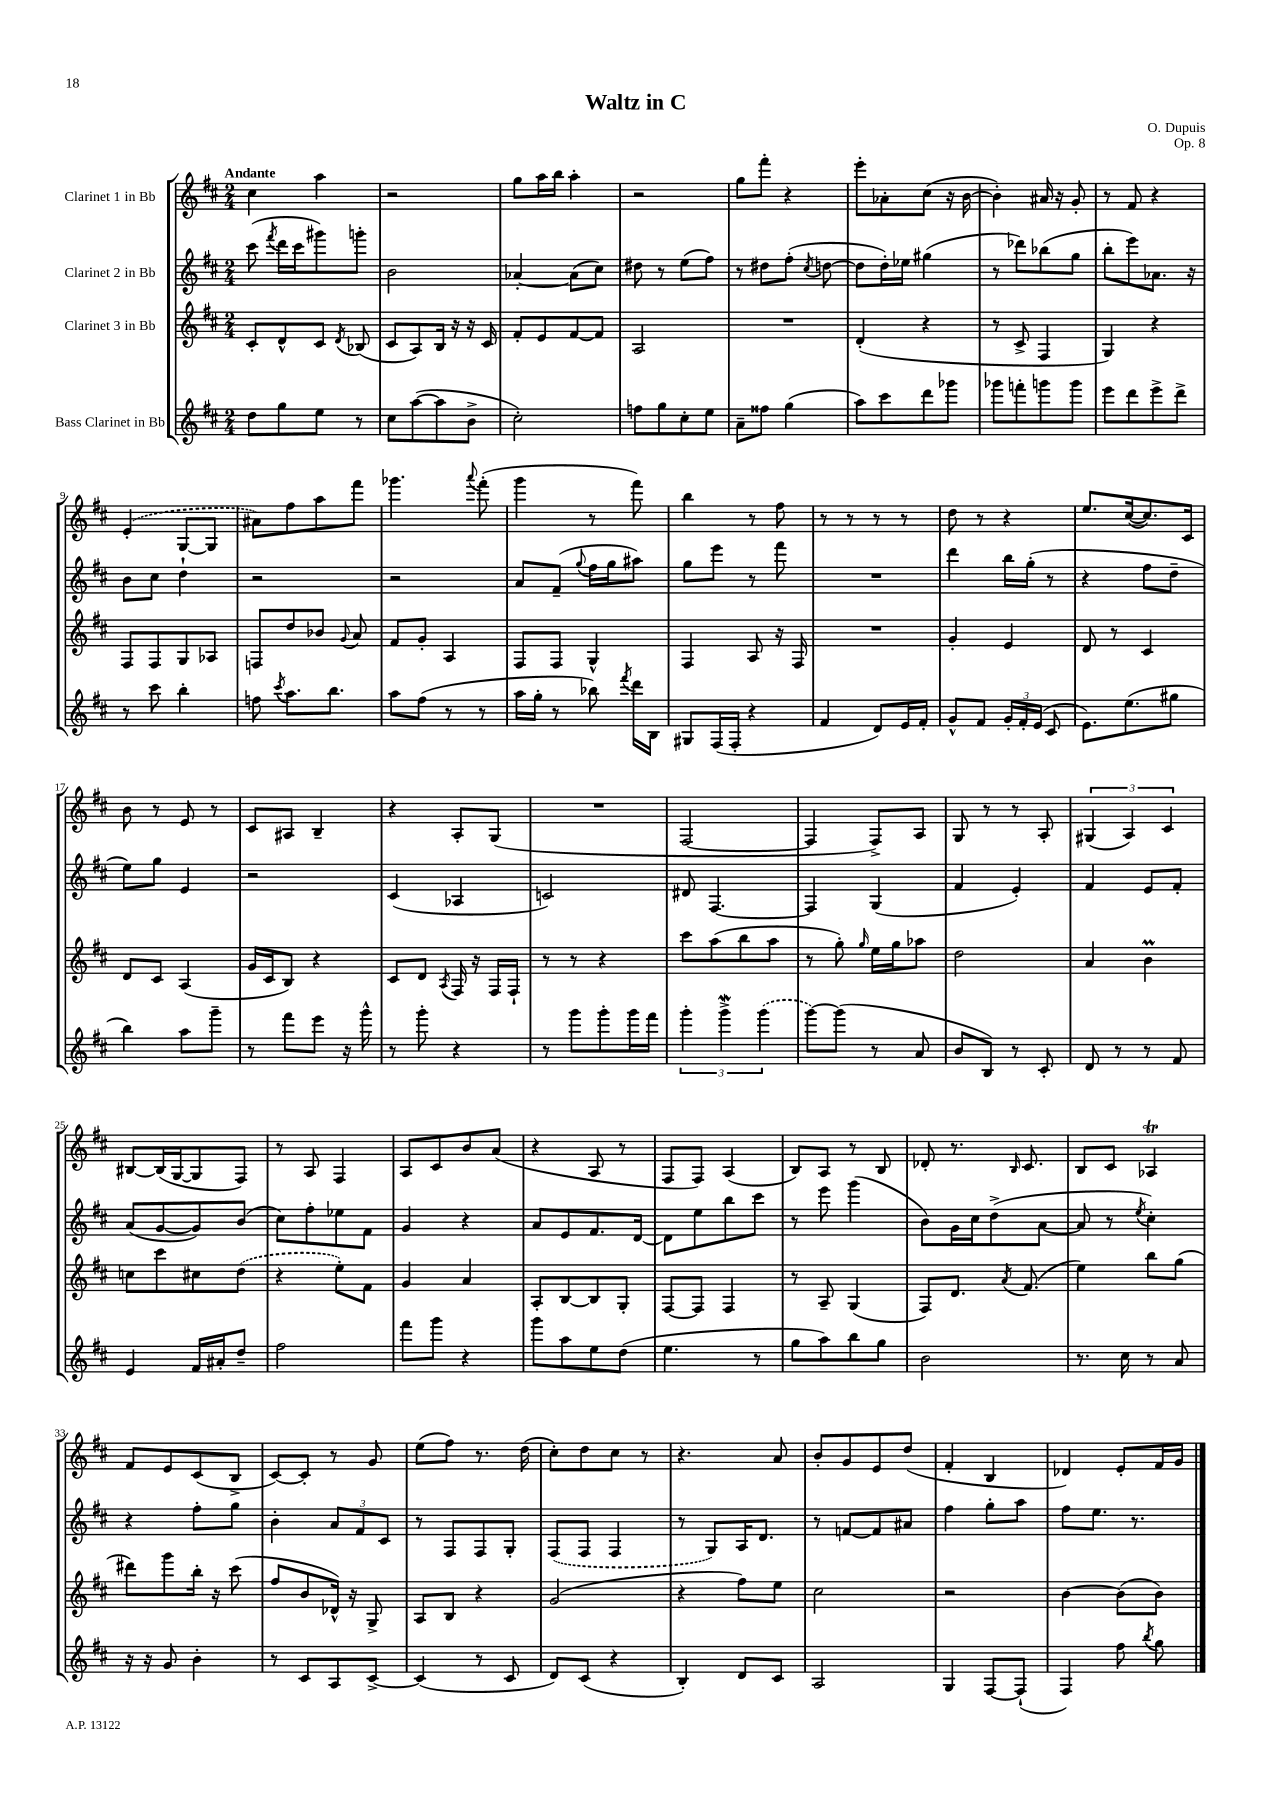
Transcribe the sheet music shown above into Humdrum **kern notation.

**kern	**kern	**kern	**kern
*part4	*part3	*part2	*part1
*staff4	*staff3	*staff2	*staff1
*I"Bass Clarinet in Bb	*I"Clarinet 3 in Bb	*I"Clarinet 2 in Bb	*I"Clarinet 1 in Bb
*clefG2	*clefG2	*clefG2	*clefG2
*k[f#c#]	*k[f#c#]	*k[f#c#]	*k[f#c#]
*M2/4	*M2/4	*M2/4	*M2/4
=1	=1	=1	=1
!	!	!	!LO:TX:a:B:t=Andante
8dd\L	8c#'/L	(8ccc#\	4cc#\
.	.	8qfff#/	.
8gg\	8d^^/	16ddd\LL	.
.	.	16ccc#\J	.
8ee\J	8c#/J	8ggg#X\)	4aa\
.	8qd/	.	.
8r	(8B-X/	8gggn'\J	.
=2	=2	=2	=2
8cc#\L	8c#/L	2b\	2r
([8aa\	8A/)	.	.
8aa\]	16B/Jk	.	.
.	16r	.	.
8b^\J	16r	.	.
.	16c#/	.	.
=3	=3	=3	=3
2cc#'\)	8f#'/L	[4a-X'/	8gg\L
.	8e/	.	16aa\L
.	.	.	16bb\JJ
.	[8f#/	(8a-\L]	4aa'\
.	8f#/J]	8cc#\J)	.
=4	=4	=4	=4
8ffn\L	2A/	8dd#X\	2r
8gg\	.	8r	.
8cc#'\	.	(8ee\L	.
8ee\J	.	8ff#\J)	.
=5	=5	=5	=5
8a~\L	2r	8r	8gg\L
8ff##X\J	.	8dd#X\L	8fff#'\J
(4gg\	.	(8ff#'\J	4r
.	.	8qcc#/	.
.	.	[8ddn\	.
=6	=6	=6	=6
8aa\L)	(4d'/	8dd\L]	8eee'\L
8ccc#\	.	16dd'\L)	8a-X'\
.	.	16ee-X\JJ	.
8ddd\	4r	(4gg#X\	(8cc#\J
8ggg-X\J	.	.	16r
.	.	.	[16b\
=7	=7	=7	=7
8ggg-X\L	8r	8r	4b'\])
8fffn'\	8c#^/	8ddd-X\L)	.
8gggn\	4F#/	(8bb-X\	16a#X/
.	.	.	16r
8ggg\J	.	8gg\J	8g'/
=8	=8	=8	=8
8eee\L	4G/)	8bb'\L	8r
8ddd\	.	8eee\)	8f#/
8eee^\	4r	8.a-X\J	4r
8ddd^\J	.	.	.
.	.	16r	.
!!LO:LB:g=z
=9	=9	=9	=9
8r	8F#/L	8b\L	(4e'/
8ccc#\	8F#/	8cc#\J	.
4bb'\	8G/	4dd`\	[8G/L
.	8A-X/J	.	8G/J]
=10	=10	=10	=10
8ffn\	8Fn/L	2r	8a#X\L)
8qccc#/	.	.	.
8.aa\L	8dd/	.	8ff#\
.	8b-X/J	.	8aa\
8.bb\J	.	.	.
.	8qqg/	.	.
.	8a/	.	8fff#\J
=11	=11	=11	=11
8aa\L	8f#/L	2r	4.ggg-X\
(8ff#\J	8g'/J	.	.
8r	4A/	.	.
.	.	.	8qqaaa/
8r	.	.	(8fff#'\
=12	=12	=12	=12
16aa\LL	8F#/L	8a/L	4ggg\
16gg'\JJ	.	.	.
8r	8F#/J	(8f#~/J	.
.	.	8qqgg/	.
8bb-X\)	4G^^/	16ff#\LL	8r
.	.	16gg\J	.
8qfff#/	.	.	.
16ddd\LL	.	8aa#X\J)	8fff#\)
16B\JJ	.	.	.
=13	=13	=13	=13
8G#X/L	4F#/	8gg\L	4bb\
(16F#/L	.	8eee\J	.
16F#'/JJ	.	.	.
4r	8A/	8r	8r
.	16r	8fff#\	8ff#\
.	16F#/	.	.
=14	=14	=14	=14
4f#/	2r	2r	8r
.	.	.	8r
8d/L)	.	.	8r
16e/L	.	.	8r
16f#'/JJ	.	.	.
=15	=15	=15	=15
8g^^/L	4g'/	4ddd\	8dd\
8f#/J	.	.	8r
24g'/LL	4e/	16bb\LL	4r
24f#'/	.	.	.
.	.	(16gg'\JJ	.
(24e/JJ	.	.	.
8c#/	.	8r	.
=16	=16	=16	=16
8.e\L)	8d/	4r	8.ee/L
.	8r	.	.
(8.ee\	.	.	([16cc#/k
.	4c#/	8ff#\L	8.cc#/])
8gg#X\J	.	8dd~\J	.
.	.	.	16c#/Jk
!!LO:LB:g=z
=17	=17	=17	=17
4bb\)	8d/L	8ee\L)	8b\
.	8c#/J	8gg\J	8r
8aa\L	(4A/	4e/	8e/
8ggg~\J	.	.	8r
=18	=18	=18	=18
8r	16g/LL	2r	8c#/L
.	16c#/J	.	.
8fff#\L	8B/J)	.	8A#X/J
8eee\J	4r	.	4B~/
16r	.	.	.
16ggg^^\	.	.	.
=19	=19	=19	=19
8r	8c#/L	(4c#/	4r
8ggg'\	8d/J	.	.
.	8qA/	.	.
4r	16F#/	4A-X/	8A'/L
.	16r	.	.
.	16F#/LL	.	(8G/J
.	16F#`/JJ	.	.
=20	=20	=20	=20
8r	8r	2cn/)	2r
8ggg\L	8r	.	.
8ggg'\	4r	.	.
16ggg\L	.	.	.
16fff#\JJ	.	.	.
=21	=21	=21	=21
6ggg'\	8ccc#\L	8d#X/	[2F#/
.	(8aa\	[4.F#/	.
6gggw^\	.	.	.
.	8bb\	.	.
(6ggg\	.	.	.
.	8aa\J	.	.
=22	=22	=22	=22
[8ggg\L)	8r	4F#/]	4F#/]
(8ggg\J]	8gg'\)	.	.
.	16qqgg/	.	.
8r	16ee\LL	(4G/	8F#^/L)
.	16gg\J	.	.
8a/	8aa-X\J	.	8A/J
=23	=23	=23	=23
8b/L	2dd\	4f#/	8G/
8B/J)	.	.	8r
8r	.	4e'/)	8r
8c#'/	.	.	8A'/
=24	=24	=24	=24
8d/	4a/	4f#/	(6G#X/
8r	.	.	.
.	.	.	6A/)
8r	4bM\	8e/L	.
.	.	.	6c#/
8f#/	.	8f#'/J	.
!!LO:LB:g=z
=25	=25	=25	=25
4e/	8ccn\L	(8a/L	[8B#X/L
.	8ccc#\	[8g/	(16B#/L]
.	.	.	[16G/J
16f#/LL	8cc#X\	8g/])	8G/]
16a#X'/J	.	.	.
8dd~/J	(8dd\J	(8b/J	8F#/J)
=26	=26	=26	=26
2ff#\	4r	8cc#\L)	8r
.	.	8ff#'\	8A/
.	8ee'\L)	8ee-X\	4F#/
.	8f#\J	8f#\J	.
=27	=27	=27	=27
8fff#\L	4g/	4g/	8A/L
8ggg\J	.	.	8c#/
4r	4a/	4r	8b/
.	.	.	(8a/J
=28	=28	=28	=28
8ggg\L	8A'/L	8a/L	4r
8aa\	[8B/	8e/	.
8ee\	8B/]	8.f#/	8A/
(8dd\J	8G'/J	.	8r
.	.	[16d/Jk	.
=29	=29	=29	=29
4.ee\	[8F#/L	8d\L]	8F#/L
.	8F#/J]	8ee\	8F#/J)
.	4F#/	8bb\	(4A/
8r	.	8ccc#\J	.
=30	=30	=30	=30
8gg\L	8r	8r	8B/L)
8aa\)	8A~/	8eee\	8A/J
8bb\	(4G/	(4ggg\	8r
8gg\J	.	.	8B/
=31	=31	=31	=31
2b\	8F#/L)	8b\L)	8d-X'/
.	8.d/J	16g\L	8.r
.	.	16cc#\J	.
.	.	(8dd^\	.
.	8qa/	.	16qqB/
.	(8.f#/	.	8.c#/
.	.	[8a\J	.
=32	=32	=32	=32
8.r	4ee\)	8a/]	8B/L
.	.	8r	8c#/J
16cc#\	.	.	.
.	.	8qee/	.
8r	8bb\L	4cc#'\)	4A-XT/
8a/	(8gg\J	.	.
!!LO:LB:g=z
=33	=33	=33	=33
16r	8ddd#X\L)	4r	8f#/L
16r	.	.	.
8g/	8ggg\	.	8e/
4b'\	16bb'\Jk	8ff#'\L	(8c#/
.	16r	.	.
.	(8ccc#\	8gg\J	8B^/J
=34	=34	=34	=34
8r	8ff#/L	4b'\	[8c#/L)
8c#/L	8b/	.	8c#'/J]
8A/	16d-X^^/Jk)	12a/L	8r
.	16r	.	.
.	.	12f#/	.
[8c#^/J	8G^/	.	8g/
.	.	12c#/J	.
=35	=35	=35	=35
(4c#/]	8A/L	8r	(8ee\L
.	8B/J	8F#/L	8ff#\J)
8r	4r	8F#/	8.r
8c#/	.	8G'/J	.
.	.	.	(16dd\
=36	=36	=36	=36
8d/L)	(2g/	(8F#/L	8cc#'\L)
(8c#/J	.	8F#/J	8dd\
4r	.	4F#/	8cc#\J
.	.	.	8r
=37	=37	=37	=37
4B'/)	4r	8r	4.r
.	.	8G/L)	.
8d/L	8ff#\L)	16A/K	.
.	.	8.d/J	.
8c#/J	8ee\J	.	8a/
=38	=38	=38	=38
2A/	2cc#\	8r	8b'/L
.	.	[8fn/L	8g/
.	.	8f/]	8e/
.	.	8a#X/J	(8dd/J
=39	=39	=39	=39
4G/	2r	4ff#\	4f#'/
[8F#/L	.	8gg'\L	4B/
(8F#`/J]	.	8aa\J	.
=40	=40	=40	=40
4F#/)	[4b\	8ff#\L	4d-X/)
.	.	8.ee\J	.
8ff#\	(8b\L]	.	8e'/L
.	.	8.r	.
8qbb/	.	.	.
8gg\	8b\J)	.	16f#/L
.	.	.	16g/JJ
==	==	==	==
*-	*-	*-	*-
